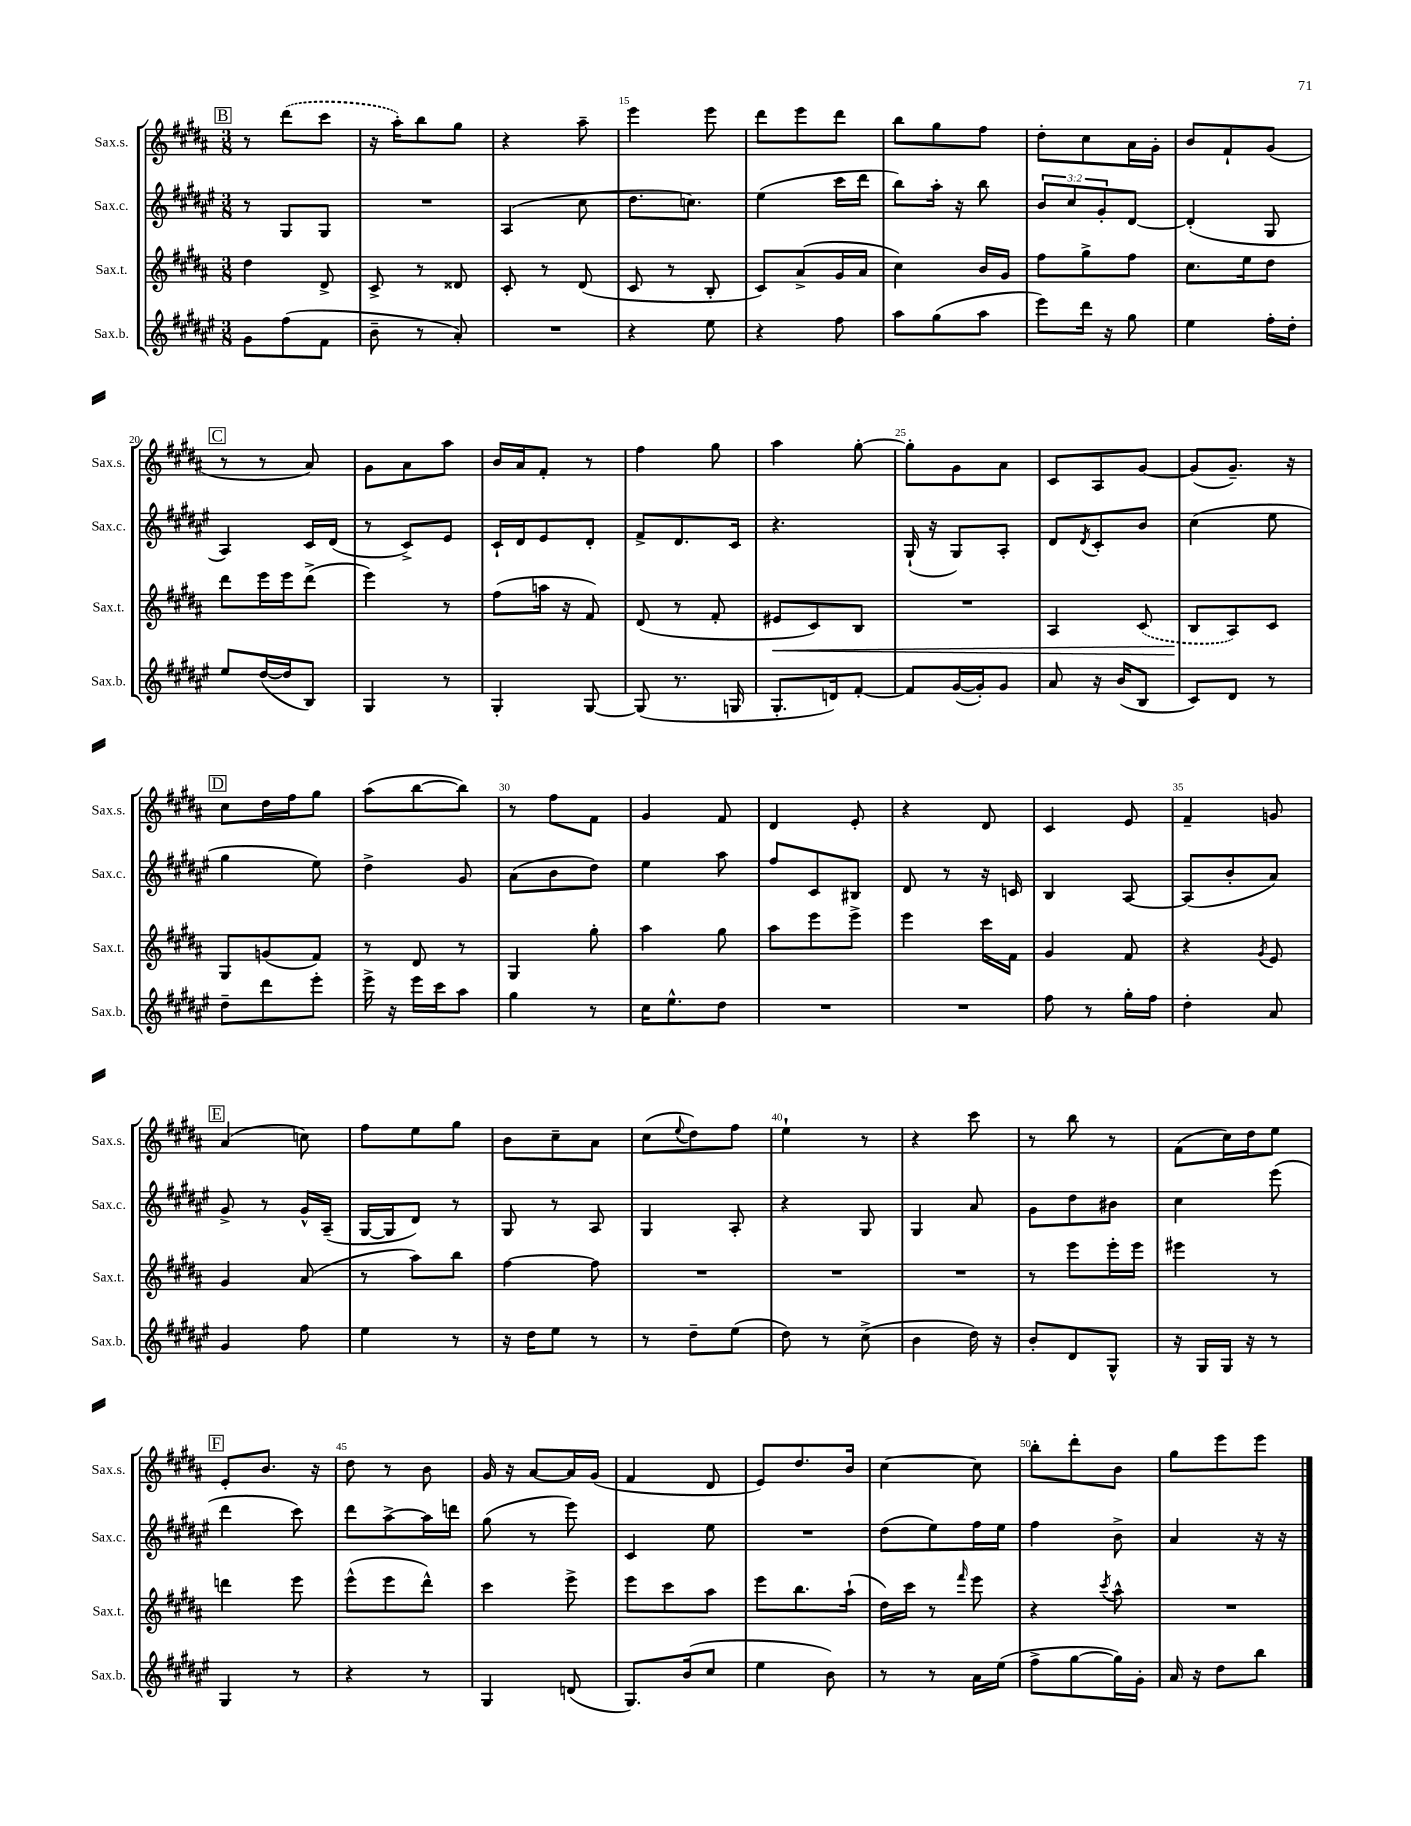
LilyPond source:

<<
\new StaffGroup <<
\new Staff = "s0" \with { instrumentName = "Sax.s." shortInstrumentName = "Sax.s." } {
    \clef treble \key b \major \numericTimeSignature \time 3/8
    \mark \markup { \box "B" } r8 \once \slurDashed dis'''8( cis'''8 |
    r16 ais''16-.) b''8 gis''8 |
    r4 ais''8-- |
    e'''4 e'''8 |
    dis'''8 e'''8 dis'''8 |
    b''8 gis''8 fis''8 |
    dis''8-. cis''8 ais'16 gis'16-. |
    b'8 fis'8-! gis'8( |
    \mark \markup { \box "C" } r8 r8 ais'8) |
    gis'8 ais'8 ais''8 |
    b'16 ais'16 fis'8-. r8 |
    fis''4 gis''8 |
    ais''4 gis''8~-. |
    gis''8-. gis'8 ais'8 |
    cis'8 ais8 gis'8~ |
    gis'8( gis'8.--) r16 |
    \mark \markup { \box "D" } cis''8 dis''16 fis''16 gis''8 |
    ais''8( b''8~ b''8) |
    r8 fis''8 fis'8 |
    gis'4 fis'8 |
    dis'4 e'8-. |
    r4 dis'8 |
    cis'4 e'8 |
    fis'4-- g'8 |
    \mark \markup { \box "E" } ais'4( c''8) |
    fis''8 e''8 gis''8 |
    b'8 cis''8-- ais'8 |
    cis''8( \appoggiatura { e''8 } dis''8) fis''8 |
    e''4-! r8 |
    r4 cis'''8 |
    r8 b''8 r8 |
    fis'8( cis''16) dis''16 e''8 |
    \mark \markup { \box "F" } e'8-. b'8. r16 |
    dis''8 r8 b'8 |
    gis'16 r16 ais'8~ ais'16 gis'16( |
    fis'4 dis'8 |
    e'8) dis''8. b'16 |
    cis''4~ cis''8 |
    b''8-. dis'''8-. b'8 |
    gis''8 e'''8 e'''8 \bar "|." |
}
\new Staff = "s1" \with { instrumentName = "Sax.c." shortInstrumentName = "Sax.c." } {
    \clef treble \key fis \major \numericTimeSignature \time 3/8 \override Staff.TupletNumber.text = #tuplet-number::calc-fraction-text
    \mark \markup { \box "B" } r8 gis8 gis8 |
    R4. |
    ais4( cis''8 |
    dis''8. c''8.) |
    eis''4( cis'''16 dis'''16 |
    b''8) ais''16-. r16 b''8 |
    \tuplet 3/2 { b'8 cis''8 gis'8-. } dis'8~ |
    dis'4-.( gis8 |
    \mark \markup { \box "C" } ais4) cis'16 dis'16( |
    r8 cis'8->) eis'8 |
    cis'16-! dis'16 eis'8 dis'8-. |
    fis'8-> dis'8. cis'16 |
    r4. |
    gis16-!( r16 gis8) ais8-. |
    dis'8 \acciaccatura { dis'8 } cis'8-. b'8 |
    cis''4( eis''8 |
    \mark \markup { \box "D" } gis''4 eis''8) |
    dis''4-> gis'8 |
    ais'8( b'8 dis''8) |
    eis''4 ais''8 |
    fis''8 cis'8 bis8 |
    dis'8 r8 r16 c'16 |
    b4 ais8~ |
    ais8( b'8-. ais'8) |
    \mark \markup { \box "E" } gis'8-> r8 gis'16-^ ais16--( |
    gis16~ gis16 dis'8) r8 |
    gis8 r8 ais8 |
    gis4 ais8-. |
    r4 gis8 |
    gis4 ais'8 |
    gis'8 dis''8 bis'8 |
    cis''4 eis'''8( |
    \mark \markup { \box "F" } dis'''4 cis'''8) |
    dis'''8 ais''8~-> ais''16 d'''16 |
    gis''8( r8 eis'''8) |
    cis'4 eis''8 |
    R4. |
    dis''8( eis''8) fis''16 eis''16 |
    fis''4 b'8-> |
    ais'4 r16 r16 \bar "|." |
}
\new Staff = "s2" \with { instrumentName = "Sax.t." shortInstrumentName = "Sax.t." } {
    \clef treble \key b \major \numericTimeSignature \time 3/8
    \mark \markup { \box "B" } dis''4 dis'8-> |
    cis'8-> r8 disis'8 |
    cis'8-. r8 dis'8( |
    cis'8 r8 b8-. |
    cis'8) ais'8->( gis'16 ais'16 |
    cis''4) b'16 gis'16 |
    fis''8 gis''8-> fis''8 |
    cis''8. e''16 dis''8 |
    \mark \markup { \box "C" } dis'''8 e'''16 e'''16 dis'''8->( |
    e'''4) r8 |
    fis''8( a''16 r16 fis'8) |
    dis'8( r8 fis'8-. |
    eis'8\< cis'8) b8 |
    R4. |
    ais4 \once \slurDashed cis'8( |
    b8\! ais8) cis'8 |
    \mark \markup { \box "D" } gis8 g'8( fis'8) |
    r8 dis'8 r8 |
    gis4 gis''8-. |
    ais''4 gis''8 |
    ais''8 e'''8 e'''8-> |
    e'''4 cis'''16 fis'16 |
    gis'4 fis'8 |
    r4 \acciaccatura { gis'8 } e'8 |
    \mark \markup { \box "E" } gis'4 ais'8( |
    r8 ais''8) b''8 |
    fis''4~ fis''8 |
    R4. |
    R4. |
    R4. |
    r8 e'''8 e'''16-. e'''16 |
    eis'''4 r8 |
    \mark \markup { \box "F" } d'''4 e'''8 |
    e'''8-^( e'''8 dis'''8-^) |
    cis'''4 e'''8-> |
    e'''8 cis'''8 ais''8 |
    e'''8 b''8. ais''16-!( |
    dis''16) cis'''16 r8 \grace { fis'''16 } e'''8 |
    r4 \acciaccatura { cis'''8 } ais''8-^ |
    R4. \bar "|." |
}
\new Staff = "s3" \with { instrumentName = "Sax.b." shortInstrumentName = "Sax.b." } {
    \clef treble \key fis \major \numericTimeSignature \time 3/8
    \mark \markup { \box "B" } gis'8 fis''8( fis'8 |
    b'8-- r8 ais'8-.) |
    R4. |
    r4 eis''8 |
    r4 fis''8 |
    ais''8 gis''8( ais''8 |
    eis'''8) dis'''16 r16 gis''8 |
    eis''4 fis''16-. dis''16-. |
    \mark \markup { \box "C" } eis''8 dis''16~( dis''16 b8) |
    gis4 r8 |
    gis4-. gis8~ |
    gis8( r8. g16 |
    gis8.-. d'16) fis'8~-. |
    fis'8 gis'16~( gis'16-.) gis'8 |
    ais'8 r16 b'16( b8 |
    cis'8) dis'8 r8 |
    \mark \markup { \box "D" } dis''8-- dis'''8 eis'''8-. |
    eis'''16-> r16 eis'''16 cis'''16 ais''8 |
    gis''4 r8 |
    cis''16 eis''8.-^ dis''8 |
    R4. |
    R4. |
    fis''8 r8 gis''16-. fis''16 |
    dis''4-. ais'8 |
    \mark \markup { \box "E" } gis'4 fis''8 |
    eis''4 r8 |
    r16 dis''16 eis''8 r8 |
    r8 dis''8-- eis''8( |
    dis''8) r8 cis''8->( |
    b'4 dis''16) r16 |
    b'8-. dis'8 gis8-^ |
    r16 gis16 gis16 r16 r8 |
    \mark \markup { \box "F" } gis4 r8 |
    r4 r8 |
    gis4 d'8( |
    gis8.) b'16( cis''8 |
    eis''4 b'8) |
    r8 r8 ais'16 eis''16( |
    fis''8-> gis''8~ gis''16) gis'16-. |
    ais'16 r16 dis''8 b''8 \bar "|." |
}
>>
>>
\layout { \context { \Score currentBarNumber = #12 \override BarNumber.break-visibility = ##(#f #t #t) barNumberVisibility = #(every-nth-bar-number-visible 5) } }
